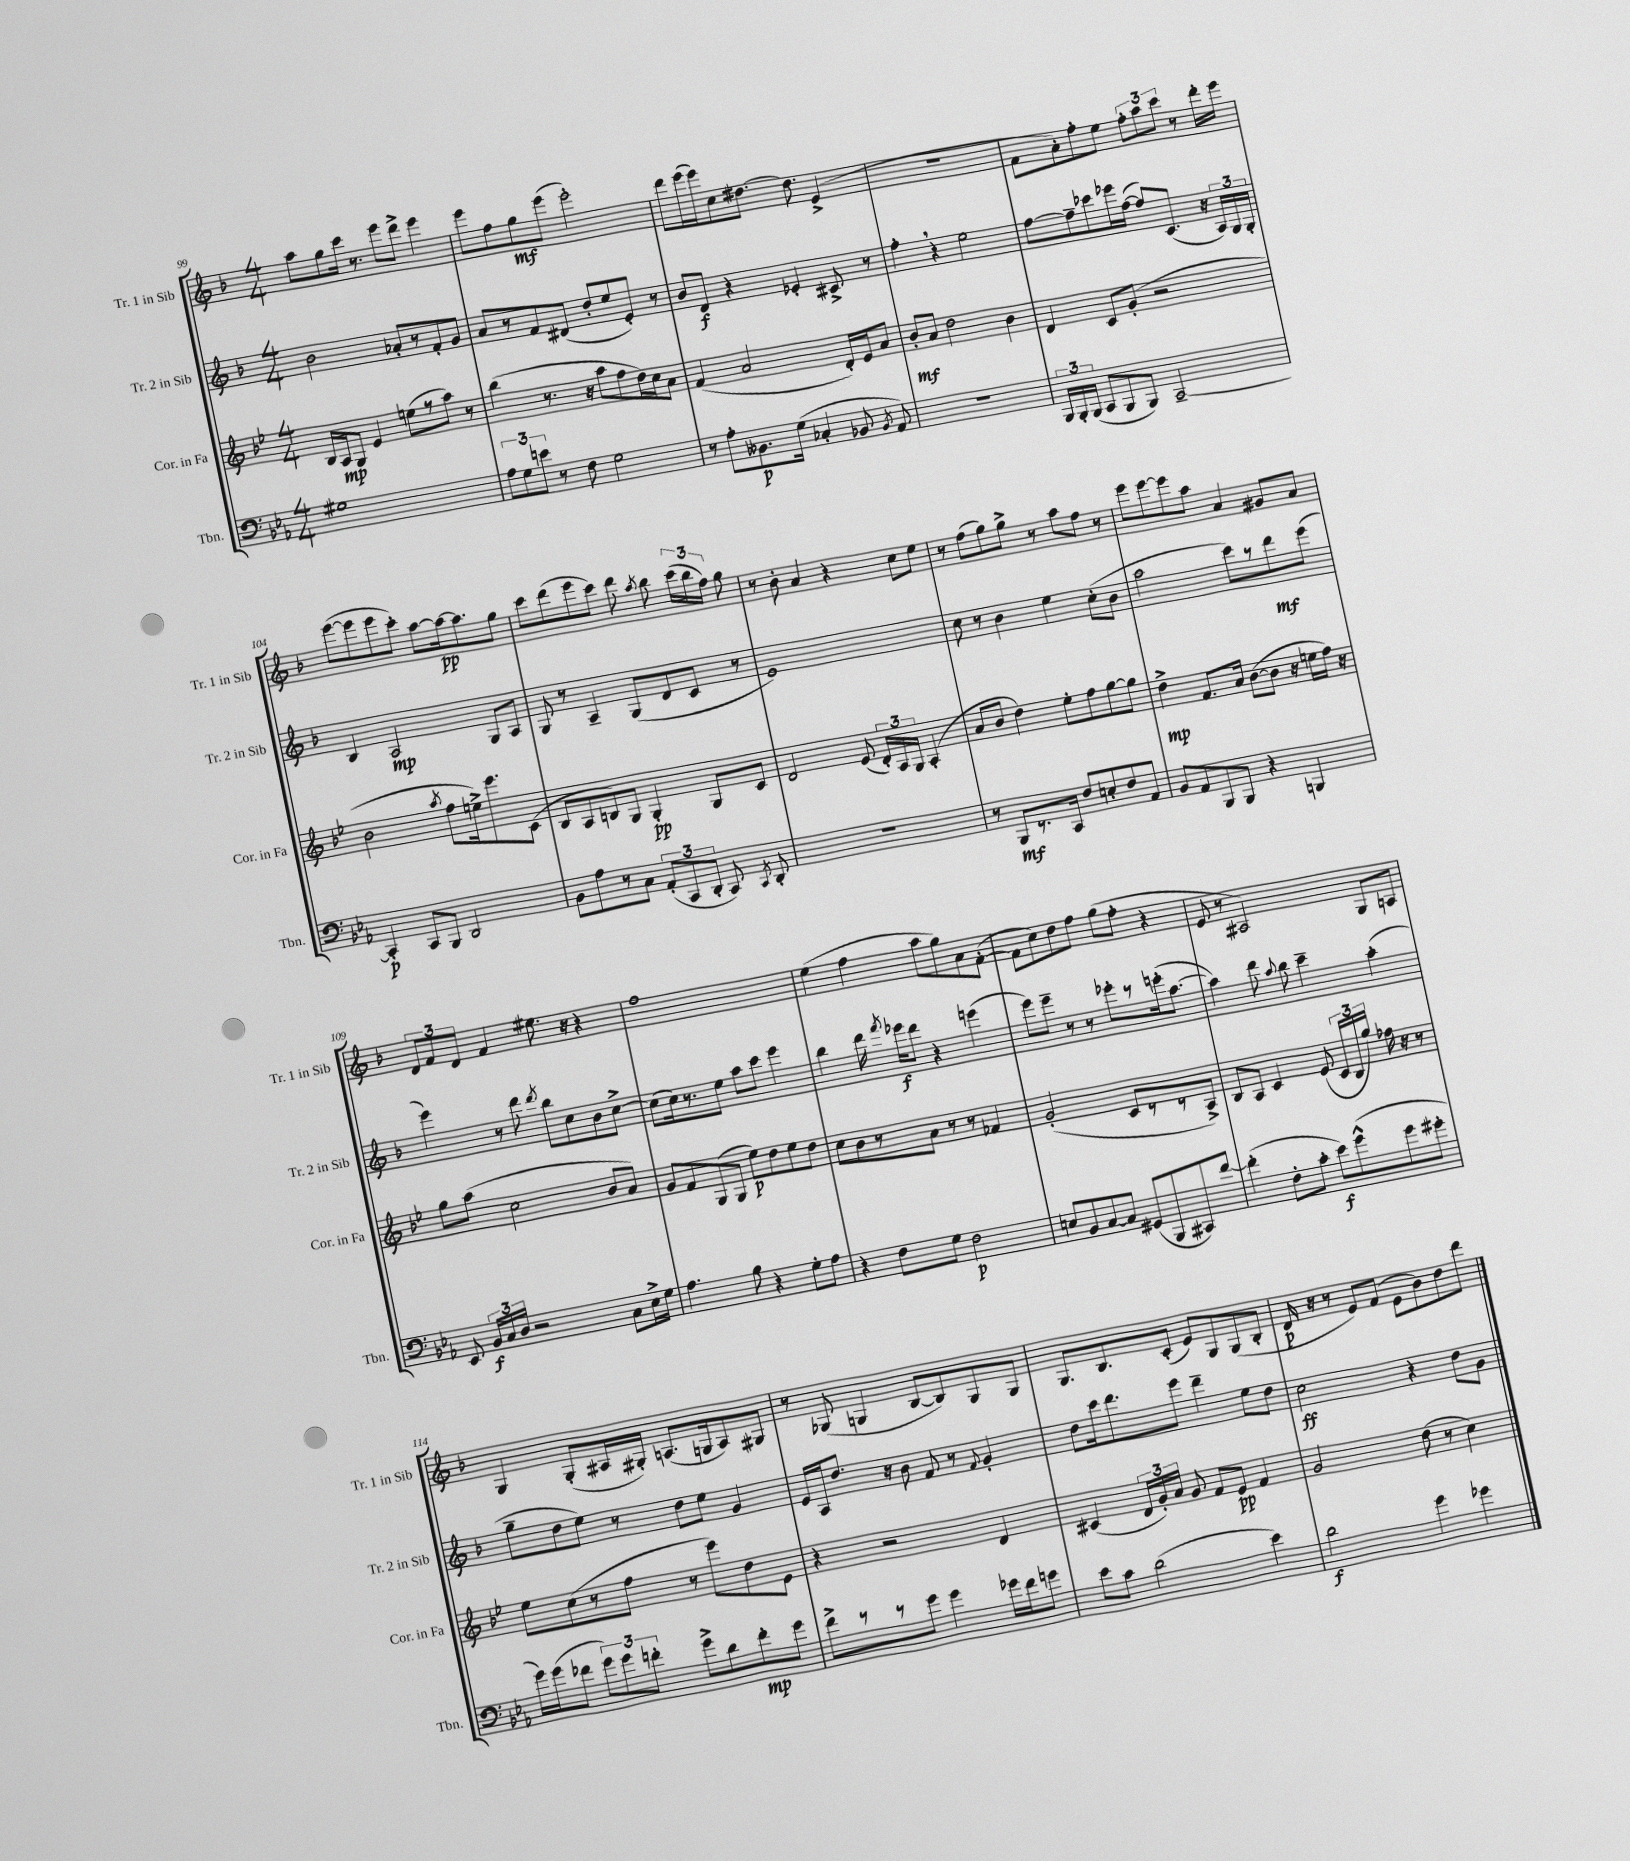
<<
\new StaffGroup <<
\new Staff = "s0" \with { instrumentName = "Tr. 1 in Sib" shortInstrumentName = "Tr. 1 in Sib" } {
    \clef treble \key f \major \numericTimeSignature \time 4/4
    \autoBeamOff a''8[ g''8 c'''16] r8. e'''8[ d'''8]-> e'''4 |
    e'''8[ f''8 g''8\mf e'''8]( e'''2-.) |
    d'''8[ e'''16( e'''16) c''8 dis''8.]~ dis''8. e'4->( |
    R1 |
    f'8[ a'8-.) f''8-. e''8] \tuplet 3/2 { f''8[-. a''8 c'''8] } r8 d'''16[-. e'''16] |
    e'''8[~( e'''8 e'''8 c'''8]-.) a''8[~ a''16~\pp a''8. g''8] |
    c'''8[ d'''8( e'''8 c'''8]) d'''8 \acciaccatura { a''8 } bes''8 \tuplet 3/2 { c'''16[( bes''16 f''16]) } g''8 |
    r8 bes'8-. a'4 r4 c''8[ e''8] |
    r8 f''8[( g''8) g''8]-> r8 a''8[ f''8] r8 |
    e'''8[ e'''8~ e'''8 a''8] a'4 gis'8[ a'8] |
    \tuplet 3/2 { d'8[ f'8 d'8] } f'4 eis''8. r16 r4 |
    f''1 |
    e''4( f''4 a''8[ g''8) a'8 f'8]~-.( |
    f'8[ c''8) d''8 f''8] g''8[( f''8]-. r4 |
    e'8 r8 ais2) g8[ a8] |
    g4 g8[-.( ais16 gis16]-.) a8.[( g16 a8) gis8] |
    r8 ges8( g4 bes8[~ bes8) g8 g8] |
    g8.[ bes8. c'8]-.( e'8[) g8 g8( bes8]-. |
    d'16\p r16 r8 e'8[) f'8]( e'8[ bes'8) d''8 d'''8] \bar "|." |
}
\new Staff = "s1" \with { instrumentName = "Tr. 2 in Sib" shortInstrumentName = "Tr. 2 in Sib" } {
    \clef treble \key f \major \numericTimeSignature \time 4/4
    \autoBeamOff bes'2 aes'8[-. r8 f'8-. g'8] |
    a'8[ r8 f'8 dis'8]( d''8[-. e''8 e'8]-.) r8 |
    bes'8[ d'8]\f r4 ees'4-. cis'8-> r8 |
    f''4-. \breathe r4 e''2 |
    f''8[~ f''8-- ces'''8 ees'''16 f''16]~( f''8[) c'8.]( r16 \tuplet 3/2 { a16[) g16 g16]-. } |
    bes4 a2\mp g8[ a8] |
    g8 r8 a4-- g8[( d'8 c'8] r8 |
    e'1) |
    c''8 r8 bes'4 e''4 c''8[-.( bes'8] |
    a''2 c'''8[) r8 d'''8\mf e'''8]( |
    e'''4) r8 d'''8 \acciaccatura { d'''8 } bes''8[ c''8 bes'8 c''8]~-> |
    c''8[( c''16) r8. e''8] a''8[ c'''8] e'''4 |
    bes''4 d'''16 \acciaccatura { f'''8 } ees'''16[\f d'''8] r4 e'''4( |
    e'''8[) e'''8]-- r8 r8 ees'''8[-. r8 e'''16-.( a''8.]~ |
    a''4) d'''8 \appoggiatura { a''8 } bes''8 c'''4-- a''4-.( |
    g''8[-- d''8 e''8]) r8 d''8[ e''8] g'4 |
    e'16[ a16 d''8.] r16 bes'8 f'8 r8 \appoggiatura { f'8 } g'4-. |
    d''8[ c'''16 d'''8. e'''8] d'''4-- e''8[ d''8] |
    c''2\ff r4 d''8[ g'8] \bar "|." |
}
\new Staff = "s2" \with { instrumentName = "Cor. in Fa" shortInstrumentName = "Cor. in Fa" } {
    \clef treble \key bes \major \numericTimeSignature \time 4/4
    \autoBeamOff bes16[ a16\mp g8] ees'4 e''8[( r8 a''8]) r8 |
    bes''4( r8. r16 a''8[ f''8 d''16) c''16 a'8] |
    f'4( a'2 d'16[-.) ees'16 a'8] |
    bes'8[-.\mf a'8] d''2 bes'4 |
    d'4 c'8[ g'8]-.( r2 |
    bes'2 \acciaccatura { a''8 } f''8[ e''16->) ees'''8. c'8]( |
    bes8[ a8 b8) g8] g4-.\pp g8[ c'8] |
    d'2 ees'8( \tuplet 3/2 { d'16[-.) a16 g16] } a4-.( |
    a'8[ bes'8] d''4) ees''8[-. f''8 g''8~ g''8] |
    d''4->\mp f'8.[ a'16] bes'8[~( bes'8] r16 e''16[ f''16]) r16 |
    g''8[ a''8]( c''2 bes'8[ a'8]) |
    g'8[ f'8 g8( g8] ees''8[\p) d''8 ees''8 d''8] |
    c''8[ bes'8 r8 a'8] r8 r8 fes'4 |
    g'2-.( c'8[ r8 r8 a8]->) |
    bes8[ a8] c'4 ees'8( \tuplet 3/2 { c'16[ bes16 g''16]) } fes''16 r16 r8 |
    ees''8[ c''8( r8 f''8] r8 ees'''8[) d''8 ees'8] |
    r4 r2 d'4 |
    cis'4( \tuplet 3/2 { d'16[ g'16-.) a'16] } g'8 f'8[ ees'8]\pp f'4 |
    g'2 d''8( r8 c''4) \bar "|." |
}
\new Staff = "s3" \with { instrumentName = "Tbn." shortInstrumentName = "Tbn." } {
    \clef bass \key ees \major \numericTimeSignature \time 4/4
    \autoBeamOff gis1 |
    \tuplet 3/2 { aes8[ g8 e'8] } r8 f8 g2 |
    r8 aes8[-. beses,8.\p g16]( ces4-. bes,8 \acciaccatura { bes,8 } aes,8) |
    R1 |
    \tuplet 3/2 { bes,,16[ bes,,16-. bes,,16]( } c,8[ bes,,8 bes,,8]) c,2~-- |
    c,4-.\p c,8[ bes,,8] d,2 |
    bes,8[ aes8 r8 c8] \tuplet 3/2 { aes,8[-.( c,8 d,8]-. } c,8) \acciaccatura { c,8 } d,8-. |
    r1 |
    r8 bes,,8[\mf r8. c,16] f8[ e8-. f8 aes,8] |
    bes,8[ aes,8 bes,,8 bes,,8] r4 b,,4 |
    ees,8 \tuplet 3/2 { bes,16[\f c16 d16] } r2 c8[ ees16-> g16] |
    aes4. bes8 r4 g8[-. aes8] |
    r4 f8[ g8] f2\p |
    e8[ bes,8 c8~ c8] gis,8[( bes,,8 cis,8) f'8]~ |
    f'4-.( f8[-. c'8]-. ees'8[\f) g'8-^( g'8 gis'8]-. |
    g'16[) g'16( fes'8] \tuplet 3/2 { g'8[) g'8 f'8]-. } g'8[-> d'8 f'8-.\mp g'8] |
    f'8[-> r8 r8 g'8] g'4 ges'16[ f'16 g'8] |
    ees'8[ c'8] d'2( ees'4) |
    d'2\f g'4 ges'4 \bar "|." |
}
>>
>>
\layout { \context { \Score currentBarNumber = #99 } }
